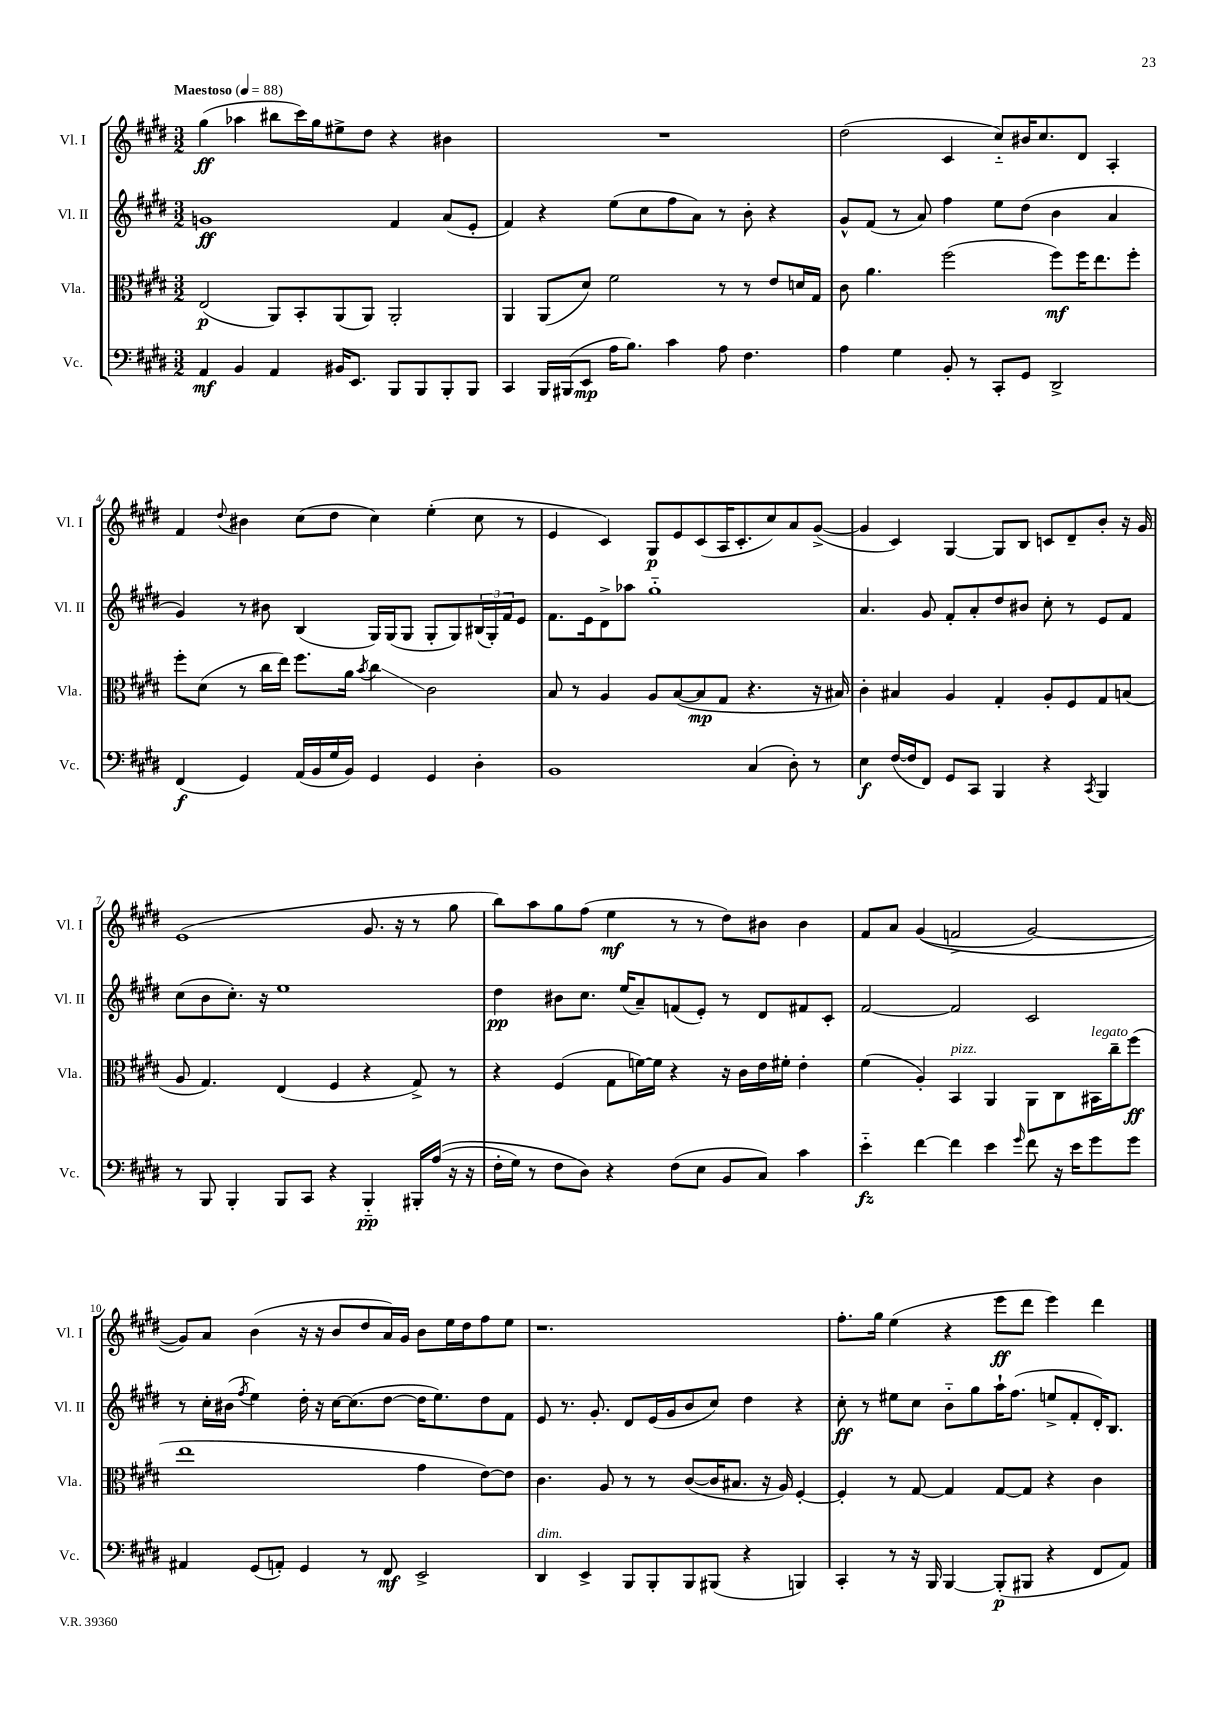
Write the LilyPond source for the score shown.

<<
\new StaffGroup <<
\new Staff = "s0" \with { instrumentName = "Vl. I" shortInstrumentName = "Vl. I" } {
    \clef treble \key e \major \numericTimeSignature \time 3/2 \tempo "Maestoso" 4 = 88
    gis''4\ff( aes''4 bis''8 cis'''16) gis''16 eis''8-> dis''8 r4 bis'4 |
    R1. |
    dis''2( cis'4 cis''8-_) bis'16 cis''8. dis'8 a4-. |
    fis'4 \appoggiatura { dis''8 } bis'4 cis''8( dis''8 cis''4) e''4-.( cis''8 r8 |
    e'4 cis'4) gis8\p e'8 cis'8( a16 cis'8.-. cis''8) a'8 gis'8~->( |
    gis'4 cis'4) gis4~ gis8 b8 c'8 dis'8-- b'8-. r16 gis'16 |
    e'1( gis'8. r16 r8 gis''8 |
    b''8) a''8 gis''8 fis''8( e''4\mf r8 r8 dis''8) bis'8 bis'4 |
    fis'8 a'8 gis'4(\( f'2-> gis'2~) |
    gis'8\) a'8 b'4( r16 r16 b'8 dis''8 a'16) gis'16 b'8 e''16 dis''16 fis''8 e''8 |
    r1. |
    fis''8.-. gis''16 e''4( r4 e'''8\ff dis'''8 e'''4) dis'''4 \bar "|." |
}
\new Staff = "s1" \with { instrumentName = "Vl. II" shortInstrumentName = "Vl. II" } {
    \clef treble \key e \major \numericTimeSignature \time 3/2
    g'1\ff fis'4 a'8( e'8-. |
    fis'4) r4 e''8( cis''8 fis''8 a'8) r8 b'8-. r4 |
    gis'8-^ fis'8( r8 a'8) fis''4 e''8 dis''8( b'4 a'4 |
    gis'4) r8 bis'8 b4( gis16) gis16( gis8 gis8-. gis8) \tuplet 3/2 { bis16( gis16-.) fis'16 } e'8 |
    fis'8. e'16 dis'8-> aes''8 gis''1-_ |
    a'4. gis'8 fis'8-. a'8-. dis''8 bis'8 cis''8-. r8 e'8 fis'8 |
    cis''8( b'8 cis''8.-.) r16 e''1 |
    dis''4\pp bis'8 cis''8. e''16( a'8--) f'8( e'8-.) r8 dis'8 fis'8 cis'8-. |
    fis'2~ fis'2 cis'2 |
    r8 cis''16-. bis'16( \acciaccatura { fis''8 } e''4) dis''16-. r16 cis''16~ cis''8.( dis''8~ dis''16 e''8.) dis''8 fis'8 |
    e'8 r8. gis'8.-. dis'8 e'16( gis'16 b'8 cis''8) dis''4 r4 |
    cis''8-.\ff r8 eis''8 cis''8 b'8-_ gis''8 a''16-! fis''8.( e''8-> fis'8-. dis'16-.) b8. \bar "|." |
}
\new Staff = "s2" \with { instrumentName = "Vla." shortInstrumentName = "Vla." } {
    \clef alto \key e \major \numericTimeSignature \time 3/2
    e2\p( a,8) b,8-. a,8( a,8) a,2-. |
    a,4 a,8( dis'8) fis'2 r8 r8 e'8 d'16 gis16 |
    cis'8 a'4. fis''2( fis''8\mf) fis''16 e''8. fis''8-. |
    fis''8-. dis'8( r8 cis''16 e''16) fis''8. a'16 \acciaccatura { b'8 } cis''4\glissando cis'2 |
    b8 r8 a4 a8 b8~( b8\mp gis8 r4. r16 bis16) |
    cis'4-. bis4 a4 gis4-. a8-. fis8 gis8 b8( |
    a8 gis4.) e4( fis4 r4 gis8->) r8 |
    r4 fis4( gis8 f'16~) f'16 r4 r16 cis'16 e'16 fis'16-. e'4-. |
    fis'4( a4-.) b,4^\markup { \italic "pizz." } a,4 a,8 cis8 bis,16^\markup { \italic "legato" } cis''16-- fis''8\ff( |
    e''1 gis'4 e'8~) e'8 |
    cis'4. a8 r8 r8 cis'8~( cis'16 bis8. r16 a16) fis4~-. |
    fis4-. r8 gis8~ gis4 gis8~ gis8 r4 cis'4 \bar "|." |
}
\new Staff = "s3" \with { instrumentName = "Vc." shortInstrumentName = "Vc." } {
    \clef bass \key e \major \numericTimeSignature \time 3/2
    a,4\mf b,4 a,4 bis,16 e,8. b,,8 b,,8 b,,8-. b,,8 |
    cis,4 b,,16 bis,,16( e,8\mp a16 b8.) cis'4 a8 fis4. |
    a4 gis4 b,8-. r8 cis,8-. gis,8 dis,2-> |
    fis,4\f( gis,4) a,16( b,16 gis16 b,16) gis,4 gis,4 dis4-. |
    b,1 cis4( dis8-.) r8 |
    e4\f fis16~( fis16 fis,8) gis,8 cis,8 b,,4 r4 \acciaccatura { cis,8 } b,,4 |
    r8 b,,8 b,,4-. b,,8 cis,8 r4 b,,4-_\pp bis,,16-. a16(\( r16 r16 |
    fis16-. gis16) r8 fis8 dis8\) r4 fis8( e8 b,8 cis8) cis'4 |
    e'4-_\fz fis'4~ fis'4 e'4 \grace { gis'16 } fis'8 r16 e'16 gis'8 gis'8 |
    ais,4 gis,8( a,8-.) gis,4 r8 fis,8\mf e,2-> |
    dis,4^\markup { \italic "dim." } e,4-> b,,8 b,,8-. b,,8 bis,,8( r4 b,,4) |
    cis,4-. r8 r16 b,,16 b,,4~ b,,8-.\p( bis,,8 r4 fis,8 a,8) \bar "|." |
}
>>
>>
